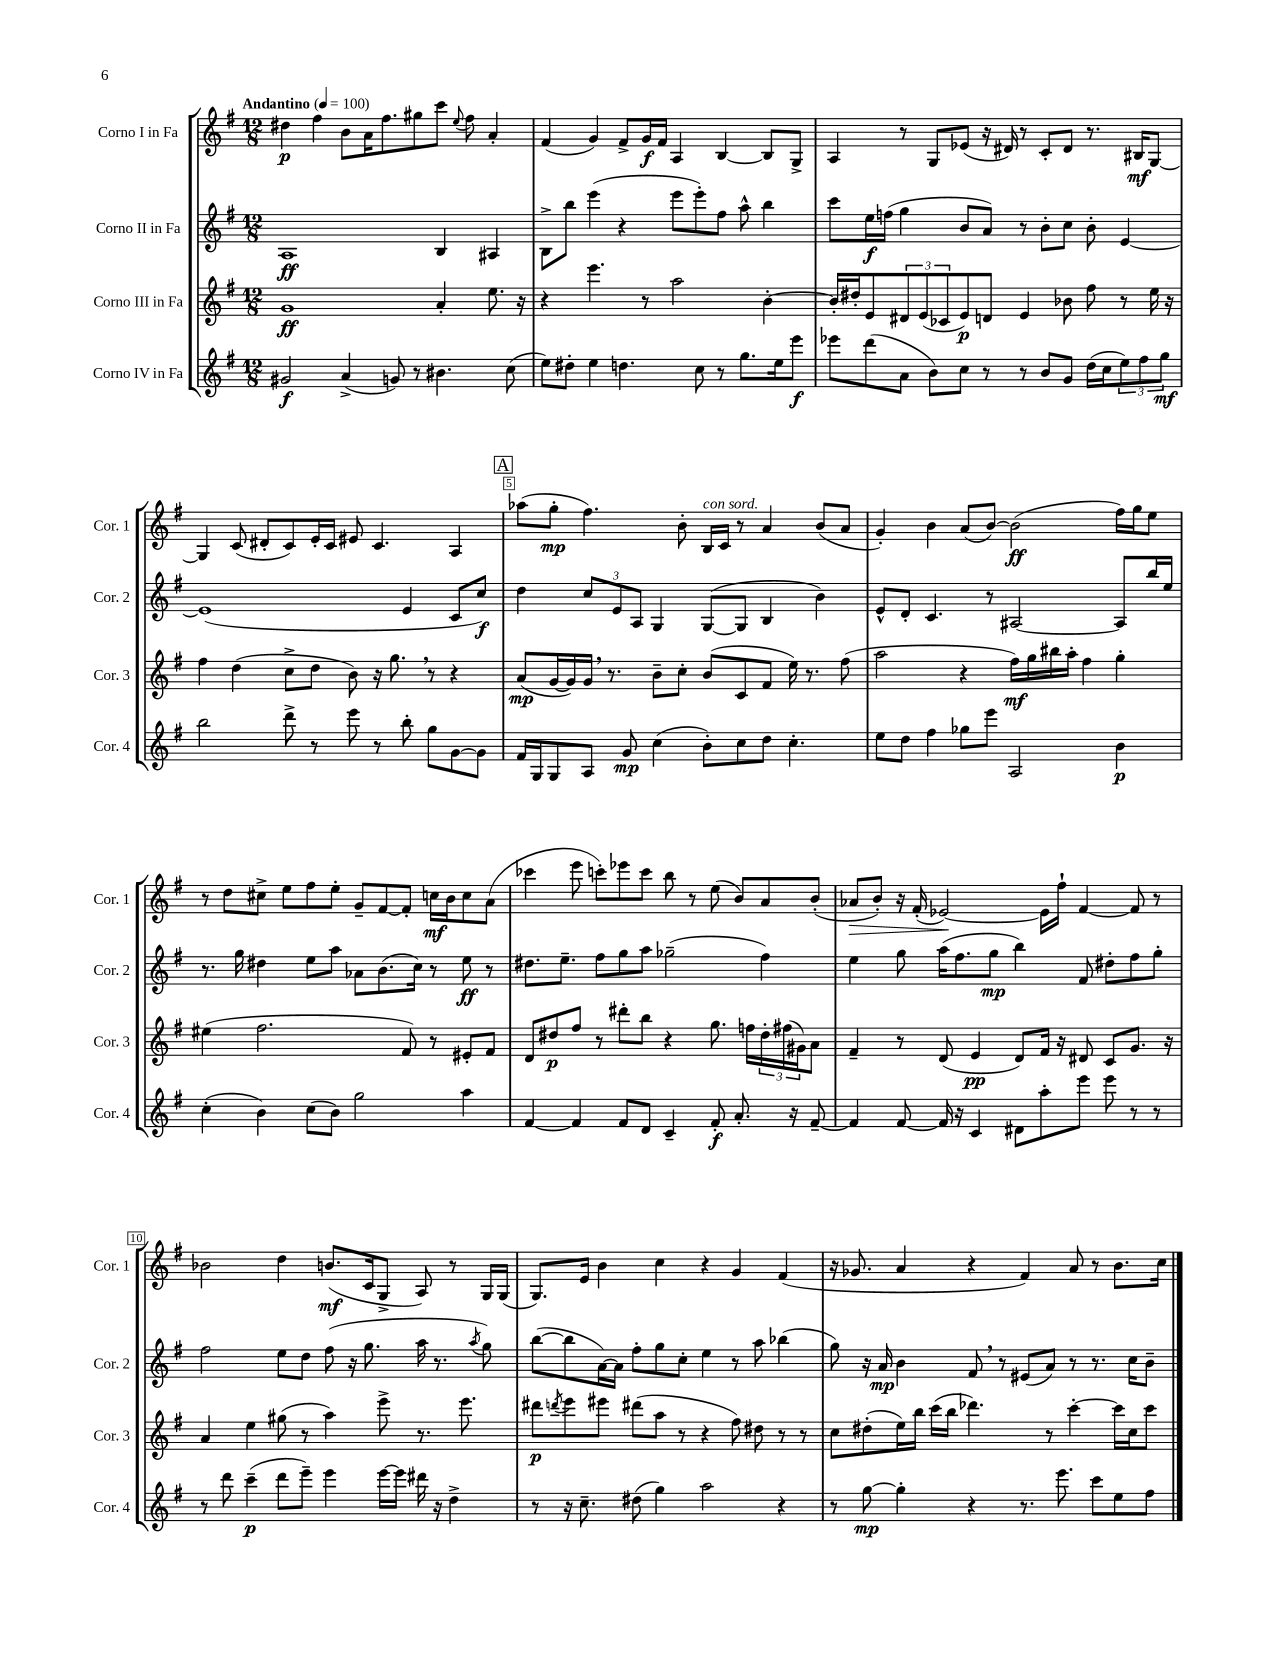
<<
\new StaffGroup <<
\new Staff = "s0" \with { instrumentName = "Corno I in Fa" shortInstrumentName = "Cor. 1" } {
    \clef treble \key g \major \numericTimeSignature \time 12/8 \tempo "Andantino" 4 = 100
    dis''4\p fis''4 b'8 a'16 fis''8. gis''8 c'''8 \appoggiatura { e''8 } fis''8 a'4-. |
    fis'4( g'4) fis'8-> g'16\f fis'16 a4 b4~ b8 g8-> |
    a4 r8 g8 ees'8( r16 dis'16) r8 c'8-. dis'8 r8. bis16\mf g8~ |
    g4 c'8( dis'8-. c'8) e'16-. c'16 eis'8 c'4. a4 |
    \mark \markup { \box "A" } aes''8( g''8-.\mp fis''4.) b'8-. b16^\markup { \italic "con sord." } c'16 r8 a'4 b'8( a'8 |
    g'4-.) b'4 a'8( b'8~) b'2\ff( fis''16) g''16 e''8 |
    r8 d''8 cis''8-> e''8 fis''8 e''8-. g'8-- fis'8~ fis'8-. c''16\mf b'16 c''8 a'8( |
    ces'''4 e'''8 c'''8-.) ees'''8 c'''8 b''8 r8 e''8( b'8) a'8 b'8-.( |
    aes'8\> b'8-.) r16 fis'16-.( ees'2~\!) ees'16 fis''16-! fis'4~ fis'8 r8 |
    bes'2 d''4 b'8.\mf( c'16 g8-> a8) r8 g16 g16( |
    g8.) e'16 b'4 c''4 r4 g'4 fis'4( |
    r16 ges'8. a'4 r4 fis'4) a'8 r8 b'8. c''16 \bar "|." |
}
\new Staff = "s1" \with { instrumentName = "Corno II in Fa" shortInstrumentName = "Cor. 2" } {
    \clef treble \key g \major \numericTimeSignature \time 12/8
    a1\ff b4 ais4 |
    b8-> b''8 e'''4( r4 e'''8 e'''8-.) fis''8 a''8-^ b''4 |
    c'''8 e''16\f f''16( g''4 b'8 a'8) r8 b'8-. c''8 b'8-. e'4~ |
    e'1( e'4 c'8 c''8\f) |
    \mark \markup { \box "A" } d''4 \tuplet 3/2 { c''8 e'8 a8 } g4 g8~( g8 b4 b'4) |
    e'8-^ d'8-. c'4. r8 ais2~ ais8 b''16 e''16 |
    r8. g''16 dis''4 e''8 a''8 aes'8 b'8.( c''16) r8 e''8\ff r8 |
    dis''8. e''8.-- fis''8 g''8 a''8 ges''2--( fis''4) |
    e''4 g''8 a''16( fis''8. g''8\mp b''4) fis'8 dis''8-. fis''8 g''8-. |
    fis''2 e''8 d''8 fis''8( r16 g''8. a''16 r8. \acciaccatura { a''8 } g''8) |
    b''8~( b''8 a'16~) a'16 fis''8-. g''8 c''8-. e''4 r8 a''8 bes''4( |
    g''8) r16 a'16\mp b'4 fis'8 \breathe r8 eis'8( a'8) r8 r8. c''16 b'8-- \bar "|." |
}
\new Staff = "s2" \with { instrumentName = "Corno III in Fa" shortInstrumentName = "Cor. 3" } {
    \clef treble \key g \major \numericTimeSignature \time 12/8
    g'1\ff a'4-. e''8. r16 |
    r4 e'''4. r8 a''2 b'4~-. |
    b'16-. dis''16-. e'8 \tuplet 3/2 { dis'8 e'8( ces'8 } e'8\p) d'8 e'4 bes'8 fis''8 r8 e''16 r16 |
    fis''4 d''4( c''8-> d''8 b'8) r16 g''8. \breathe r8 r4 |
    \mark \markup { \box "A" } a'8\mp( g'16~ g'16) g'16 \breathe r8. b'8-- c''8-. b'8( c'8 fis'8 e''16) r8. fis''8( |
    a''2 r4 fis''16\mf) g''16 bis''16 a''16-. fis''4 g''4-. |
    eis''4( fis''2. fis'8) r8 eis'8-. fis'8 |
    d'8 dis''8\p fis''8 r8 dis'''8-. b''8 r4 g''8. f''16 \tuplet 3/2 { dis''16-. fis''16( gis'16) } a'8 |
    fis'4-- r8 d'8( e'4\pp d'8) fis'16 r16 dis'8 c'8 g'8. r16 |
    a'4 e''4 gis''8( r8 a''4) e'''8-> r8. e'''8. |
    dis'''8\p \acciaccatura { d'''8 } e'''8 eis'''8 dis'''8( a''8 r8 r4 fis''8) dis''8 r8 r8 |
    c''8 dis''8-.( e''16) b''16 c'''16( b''16 des'''4.) r8 c'''4~-. c'''16 c''16 c'''8 \bar "|." |
}
\new Staff = "s3" \with { instrumentName = "Corno IV in Fa" shortInstrumentName = "Cor. 4" } {
    \clef treble \key g \major \numericTimeSignature \time 12/8
    gis'2\f a'4->( g'8) r8 bis'4. c''8( |
    e''8) dis''8-. e''4 d''4. c''8 r8 g''8. e''16 e'''8\f |
    ees'''8 d'''8( a'8 b'8) c''8 r8 r8 b'8 g'8 d''16( c''16 \tuplet 3/2 { e''8) fis''8 g''8\mf } |
    b''2 d'''8-> r8 e'''8 r8 b''8-. g''8 g'8~ g'8 |
    \mark \markup { \box "A" } fis'16 g16 g8 a8 g'8\mp c''4( b'8-.) c''8 d''8 c''4.-. |
    e''8 d''8 fis''4 ges''8 e'''8 a2 b'4\p |
    c''4-.( b'4) c''8( b'8) g''2 a''4 |
    fis'4~ fis'4 fis'8 d'8 c'4-- fis'8-.\f a'8.-. r16 fis'8~-- |
    fis'4 fis'8~ fis'16 r16 c'4 dis'8 a''8-. e'''8 e'''8 r8 r8 |
    r8 d'''8 c'''4--\p( d'''8 e'''8--) e'''4 e'''16~ e'''16 dis'''16 r16 d''4-> |
    r8 r16 c''8.-- dis''8( g''4) a''2 r4 |
    r8 g''8~\mp g''4-. r4 r8. e'''8. c'''8 e''8 fis''8 \bar "|." |
}
>>
>>
\layout { \context { \Score \override BarNumber.break-visibility = ##(#f #t #t) barNumberVisibility = #(every-nth-bar-number-visible 5) \override BarNumber.stencil = #(make-stencil-boxer 0.1 0.3 ly:text-interface::print) } }
